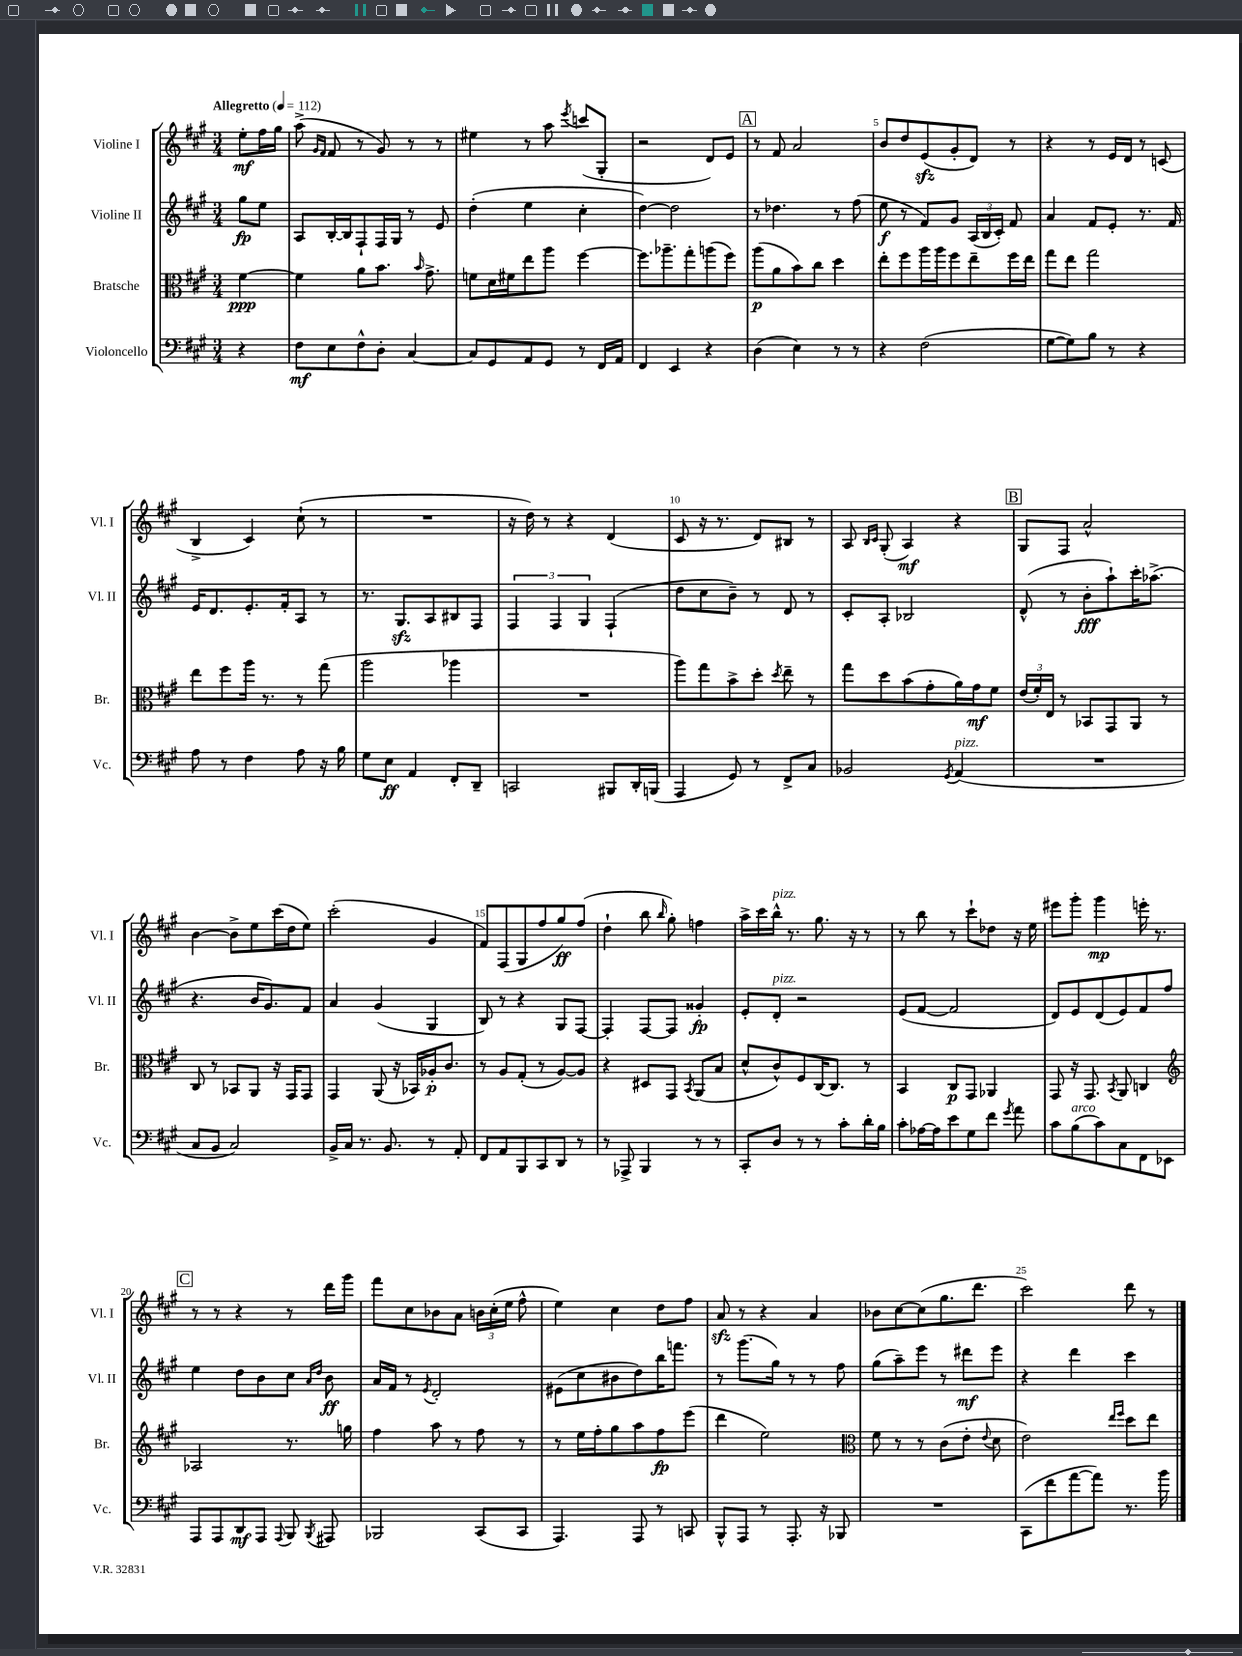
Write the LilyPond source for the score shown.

<<
\new StaffGroup <<
\new Staff = "s0" \with { instrumentName = "Violine I" shortInstrumentName = "Vl. I" } {
    \clef treble \key a \major \numericTimeSignature \time 3/4 \partial 4 \tempo "Allegretto" 4 = 112
    \autoBeamOff e''8[-.\mf fis''16 gis''16] |
    a''8->( \grace { gis'16[ fis'16] } fis'8 r8 gis'8) r8 r8 |
    eis''4 r8 a''8 \acciaccatura { e'''8 } c'''8[( gis8]-. |
    r2 d'8[) e'8] |
    \mark \markup { \box "A" } r8 fis'8 a'2 |
    b'8[ d''8 e'8\sfz( gis'8-. d'8]) r8 |
    r4 r8 e'16[ d'16] r8 c'8( |
    b4-> cis'4) cis''8-!( r8 |
    R2. |
    r16 d''16) r8 r4 d'4( |
    cis'8 r16 r8. d'8[) bis8] r8 |
    a8 \grace { b16[ cis'16] } gis8-.( a4\mf) r4 |
    \mark \markup { \box "B" } gis8[ fis8] a'2-^ |
    b'4~ b'8[-> e''8 cis'''16( d''16 e''8]) |
    cis'''2-.( gis'4 |
    fis'8[) fis8( gis8 fis''8 gis''8\ff) fis''8]( |
    d''4-! b''8 \grace { b''16 } gis''8-.) f''4 |
    a''16[-> cis'''16 b''16]-^^\markup { \italic "pizz." } r8. gis''8. r16 r8 |
    r8 b''8 r8 cis'''8[-! des''8] r16 e''16 |
    eis'''8[ gis'''8]-. gis'''4\mp e'''16-. r8. |
    \mark \markup { \box "C" } r8 r8 r4 r8 d'''16[ gis'''16] |
    fis'''8[ cis''8 bes'8 a'8] \tuplet 3/2 { b'16[ cis''16-.( e''16] } fis''8-^ |
    e''4) cis''4 d''8[ fis''8] |
    a'8\sfz r8 r4 a'4 |
    bes'8[ cis''8~ cis''8( gis''8. d'''8.] |
    cis'''2) d'''8 r8 \bar "|." |
}
\new Staff = "s1" \with { instrumentName = "Violine II" shortInstrumentName = "Vl. II" } {
    \clef treble \key a \major \numericTimeSignature \time 3/4 \partial 4
    \autoBeamOff gis''8[\fp e''8] |
    a8[ b16~-. b16 fis8-! fis16 gis16] r8 e'8 |
    d''4-.( e''4 cis''4-. |
    d''4~) d''2 |
    \mark \markup { \box "A" } r8 des''4. r8 fis''8( |
    e''8\f r8 fis'8[) gis'8] \tuplet 3/2 { a16[( b16 cis'16]-.) } fis'8 |
    a'4 fis'8[ e'8]-. r8. fis'16 |
    e'16[ d'8. e'8.-. fis'16-. a8] r8 |
    r8. gis8.[\sfz a8 bis8 fis8] |
    \tuplet 3/2 { fis4 fis4 gis4 } fis4-!( |
    d''8[ cis''8 b'8]--) r8 d'8 r8 |
    cis'8[-. a8]-. bes2 |
    \mark \markup { \box "B" } d'8-^( r8 b'8[-.\fff a''8-!) cis'''16-. aes''8.]->( |
    r4. b'16[ gis'8.) fis'8] |
    a'4 gis'4( gis4 |
    b8) r8 r4 gis8[ fis8]~ |
    fis4-. fis8[~ fis8] gisis'4-.\fp |
    e'8[-. d'8]-.^\markup { \italic "pizz." } r2 |
    e'8[( fis'8]~ fis'2 |
    d'8[) e'8 d'8( e'8) fis'8 fis''8] |
    \mark \markup { \box "C" } e''4 d''8[ b'8 cis''8] \grace { a'16[ d''16] } b'8\ff |
    a'16[ fis'16] r8 \acciaccatura { e'8 } d'2-. |
    eis'8[( cis''8 bis'8 d''8) b''16 f'''8.] |
    r8 gis'''8.[( gis''16]) r8 r8 fis''8 |
    gis''8[( a''8--) e'''8] r8 dis'''8[\mf e'''8] |
    r4 d'''4 cis'''4 \bar "|." |
}
\new Staff = "s2" \with { instrumentName = "Bratsche" shortInstrumentName = "Br." } {
    \clef alto \key a \major \numericTimeSignature \time 3/4 \partial 4
    \autoBeamOff fis'4~\ppp |
    fis'4 a'8[ b'8.] \grace { b'16 } gis'8.-> |
    f'8[ d'16 fis'16 e''8 a''8] fis''4~ |
    fis''8.[ aes''8.-- gis''8-. a''8( fis''8]) |
    \mark \markup { \box "A" } a''8[\p( a'8 b'8) cis''8] d''4 |
    e''8[-. fis''8 a''16 a''16 fis''8 e''8-- fis''16 e''16] |
    gis''8[ e''8] gis''2 |
    e''8[ fis''8 a''16] r8. r8 gis''8( |
    a''2 aes''4 |
    R2. |
    a''8[) gis''8 b'8-> d''8]-. \acciaccatura { d''8 } e''8-- r8 |
    gis''8[ d''8 b'8( gis'8-. a'16) gis'16\mf fis'8] |
    \mark \markup { \box "B" } \tuplet 3/2 { e'16[( fis'16-.) e16] } r8 bes,8[ gis,8 a,8] r8 |
    cis8 r8 bes,8[ a,8] r16 gis,16[ gis,8] |
    gis,4 a,8( r16 bes,16[) aes16-.\p cis'8.] |
    r8 a8[ gis8]-.( r8 a8[~) a8] |
    r4 dis8[ gis,8] \acciaccatura { b,8 } a,8[( b8] |
    d'8[-^ cis'8-^) fis8 cis16~ cis8.] r8 |
    b,4 cis8[\p gis,8] aes,4 |
    gis,8 r16 gis,8. \acciaccatura { b,8 } a,8 c4 |
    \mark \markup { \box "C" } \clef treble aes2 r8. g''16 |
    fis''4 a''8 r8 fis''8 r8 |
    r8 e''16[ fis''16-. gis''8 a''8 fis''8\fp e'''8]( |
    d'''4 e''2) |
    \clef alto fis'8 r8 r8 cis'8[( e'8]-. \appoggiatura { e'8 } d'8 |
    e'2) \grace { e''16[ fis''16] } d''8[ e''8] \bar "|." |
}
\new Staff = "s3" \with { instrumentName = "Violoncello" shortInstrumentName = "Vc." } {
    \clef bass \key a \major \numericTimeSignature \time 3/4 \partial 4
    \autoBeamOff r4 |
    fis8[\mf e8 fis8-^ d8]-. cis4~ |
    cis8[ gis,8 a,8 gis,8] r8 fis,16[ a,16] |
    fis,4 e,4 r4 |
    \mark \markup { \box "A" } d4( e4) r8 r8 |
    r4 fis2( |
    gis8[~ gis8) b8] r8 r4 |
    a8 r8 fis4 a8 r16 b16 |
    gis8[ e8]\ff a,4 fis,8[-. d,8]-- |
    c,2 bis,,8[ d,16-. b,,16]( |
    a,,4 gis,8) r8 fis,8[-> cis8] |
    bes,2 \acciaccatura { gis,8 } a,4^\markup { \italic "pizz." }( |
    \mark \markup { \box "B" } R2. |
    cis8[ b,8] cis2) |
    b,16[-> cis16] r8. b,8. r8 a,8-. |
    fis,8[ a,8 b,,8 cis,8 d,8] r8 |
    r8 aes,,8-> b,,4 r8 r8 |
    cis,8[-. d8] r8 r8 cis'8[-. d'16-. b16] |
    cis'8[-. aes16~ aes16 e'8 gis8 fis'8] \acciaccatura { gis'8 } a'8 |
    cis'8[ b8^\markup { \italic "arco" }( cis'8) cis8 fis,8 ees,8] |
    \mark \markup { \box "C" } a,,8[ a,,8 d,8\mf a,,8] \appoggiatura { a,,8 } b,,8 \acciaccatura { b,,8 } ais,,8 |
    bes,,2 cis,8[( cis,8] |
    a,,4.) a,,8 r8 c,8 |
    b,,8[-^ a,,8] r8 a,,8.-. r16 bes,,8 |
    R2. |
    cis,8[( fis'8 a'8~ a'8]) r8. b'16 \bar "|." |
}
>>
>>
